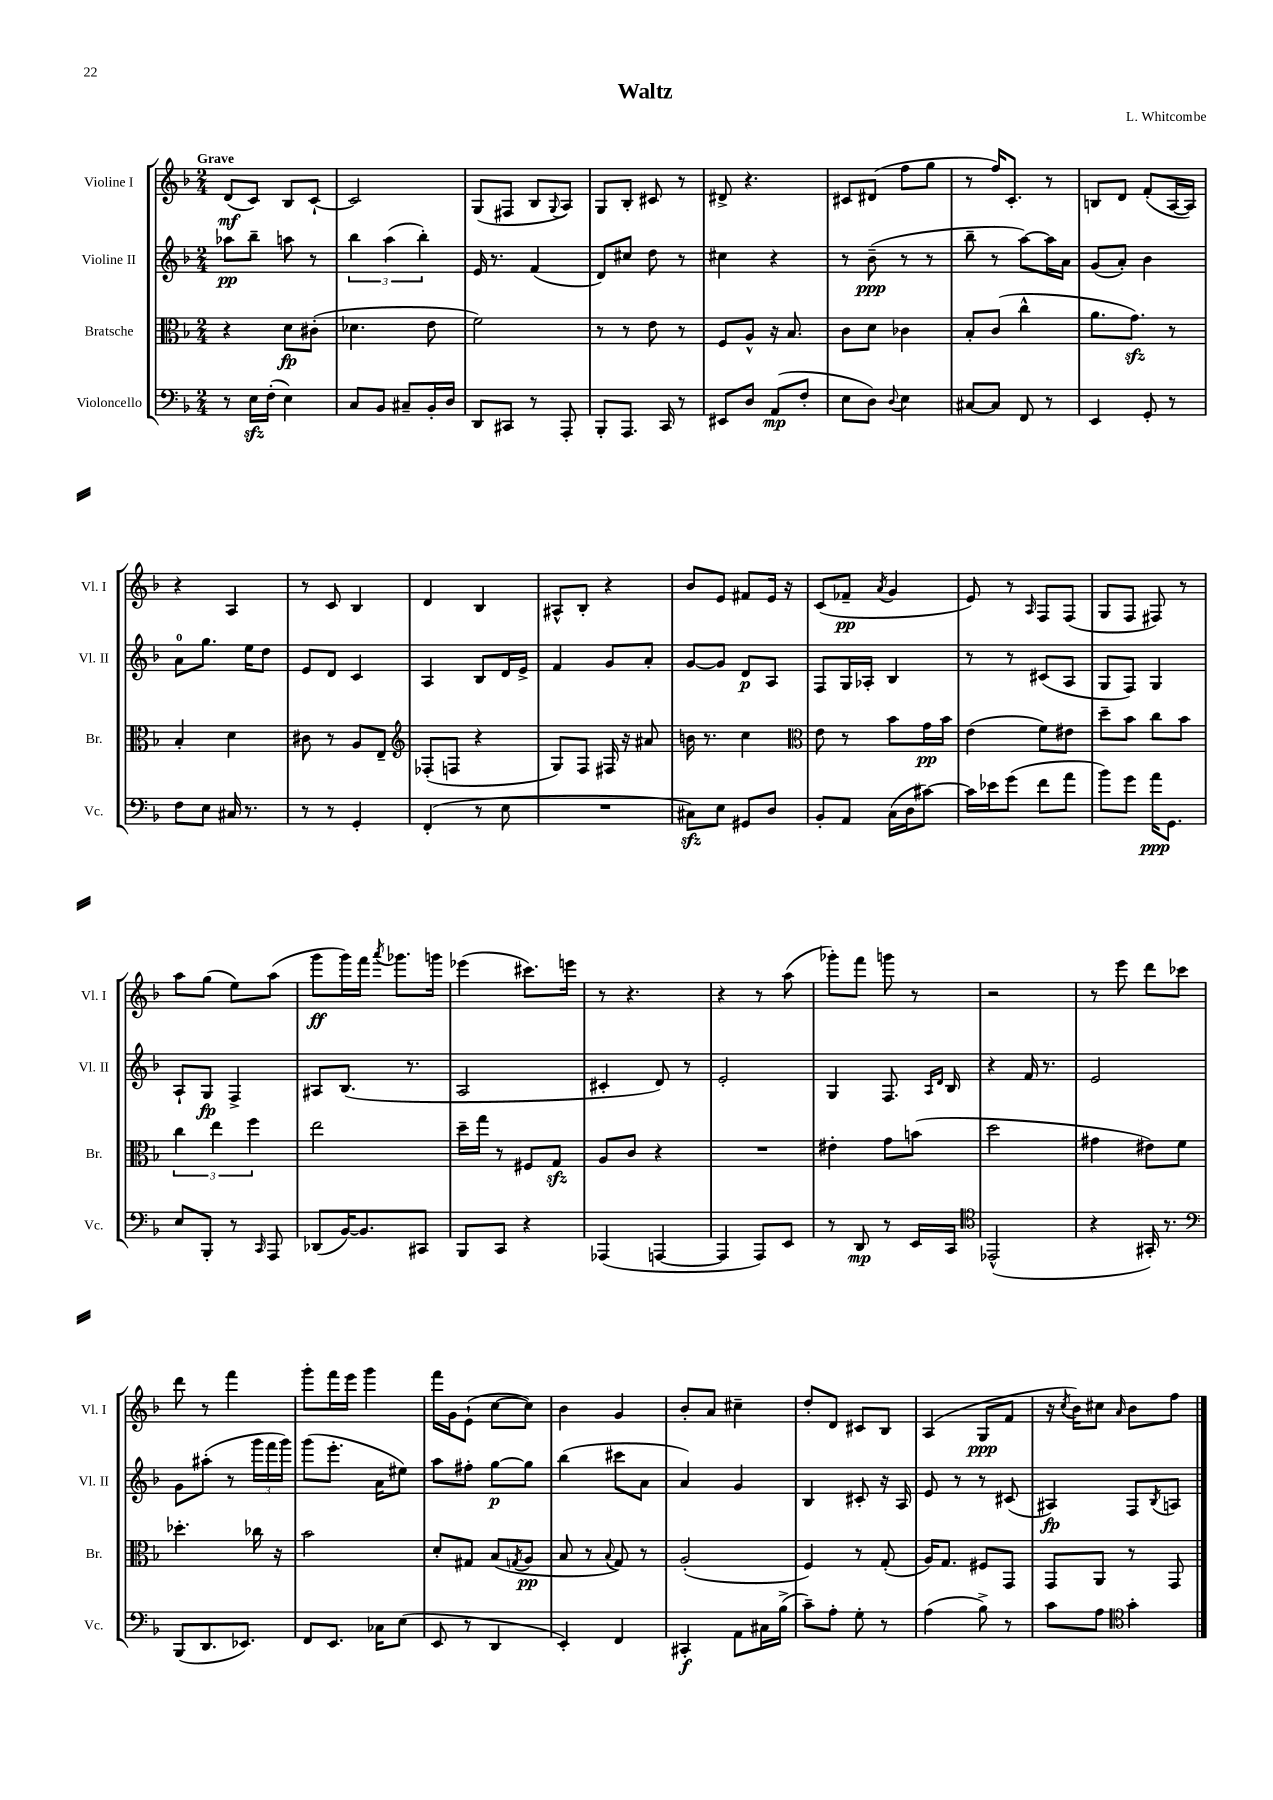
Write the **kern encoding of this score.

**kern	**kern	**kern	**kern
*staff4	*staff3	*staff2	*staff1
*clefF4	*clefC3	*clefG2	*clefG2
*k[b-]	*k[b-]	*k[b-]	*k[b-]
*M2/4	*M2/4	*M2/4	*M2/4
8r	4r	8aa-\L	(8d/L
16E\LL	.	8bb-~\J	8c/J)
(16F'\JJ	.	.	.
4E\)	8d\L	8aa\	8B-/L
.	(8c#'\J	8r	[8c`/J
=	=	=	=
8C/L	4.d-\	6bb-\	2c/]
8BB-/J	.	.	.
.	.	(6aa\	.
8C#~/L	.	.	.
.	.	6bb-'\)	.
16BB-'/L	8e\	.	.
16D/JJ	.	.	.
=	=	=	=
8DD/L	2f\)	16e/	(8G/L
.	.	8.r	.
8CC#/J	.	.	8F#/J
8r	.	(4f/	8B-/L
.	.	.	8qqG/
8AAA'/	.	.	8A/J)
=	=	=	=
8BBB-'/L	8r	8d/L)	8G/L
8.AAA/J	8r	8cc#/J	8B-'/J
.	8e\	8dd\	8c#/
16CC/	.	.	.
8r	8r	8r	8r
=	=	=	=
8EE#/L	8F/L	4cc#\	8d#^/
8D/J	8A^^/J	.	4.r
(8AA/L	16r	4r	.
.	8.B-/	.	.
8F'/J	.	.	.
=	=	=	=
8E\L	8c\L	8r	8c#/L
8D\J)	8d\J	(8b-~\	(8d#/J
8qqD/	.	.	.
4E\	4c-\	8r	8ff\L
.	.	8r	8gg\J
=	=	=	=
[8C#/L	8B-'/L	8bb-~\	8r
8C#/]J	(8c/J	8r	16ff/LK)
.	.	.	8.c'/J
8FF/	4cc^^\	[8aa\L)	.
8r	.	16aa\]L	8r
.	.	16a\JJ	.
=	=	=	=
4EE/	8.a\L	(8g/L	8B/L
.	.	8a'/J)	8d/J
.	8.g\J)	.	.
8GG'/	.	4b-\	(8f'/L
8r	8r	.	[16A/L
.	.	.	16A/]JJ)
=	=	=	=
8F\L	4B-'/	8a\L	4r
8E\J	.	8.gg\J	.
16C#/	4d\	.	4A/
8.r	.	16ee\LK	.
.	.	8dd\J	.
=	=	=	=
8r	8c#\	8e/L	8r
8r	8r	8d/J	8c/
4GG'/	8A/L	4c/	4B-/
.	8E~/J	.	.
=	=	=	=
*	*clefG2	*	*
(4FF'/	(8F-'/L	4A/	4d/
.	8F/J	.	.
8r	4r	8B-/L	4B-/
8E\	.	16d/L	.
.	.	16e^/JJ	.
=	=	=	=
2r	8G/L)	4f/	8A#^^/L
.	8F/J	.	8B-'/J
.	16F#/	8g/L	4r
.	16r	.	.
.	8a#/	8a'/J	.
=	=	=	=
8C#\L)	16b\	[8g/L	8b-/L
.	8.r	.	.
8E\J	.	8g/]J	8e/J
8GG#/L	4cc\	8d/L	8f#/L
8D/J	.	8A/J	16e/Jk
.	.	.	16r
=	=	=	=
*	*clefC3	*	*
8BB-'/L	8e\	8F/L	(8c/L
8AA/J	8r	16G/L	8f-~/J
.	.	16A-'/JJ	.
.	.	.	8qa/
(16C\LL	8b-\L	4B-/	4g/
16D\J	.	.	.
[8c#\J)	16g\L	.	.
.	16b-\JJ	.	.
=	=	=	=
16c#\]LL	(4e\	8r	8e/)
16e-\J	.	.	.
(8g\J	.	8r	8r
.	.	.	16qqA/
8f\L	8f\L)	(8c#/L	8F/L
8a\J	8e#\J	8A/J	(8F/J
=	=	=	=
8b-\L)	8dd~\L	8G/L	8G/L
8g\J	8b-\J	8F/J)	8F/J
16a\LK	8cc\L	4G/	8F#/)
8.GG\J	.	.	.
.	8b-\J	.	8r
=	=	=	=
8E/L	6cc\	8A`/L	8aa\L
8BBB-'/J	.	8G/J	(8gg\J
.	6ee\	.	.
8r	.	4F^/	8ee\L)
.	6ff\	.	.
16qqCC/	.	.	.
8AAA/	.	.	(8aa\J
=	=	=	=
(8DD-/L	2ee\	8A#/L	8ggg\L
[16BB-/K)	.	(8.B-/J	16ggg\L)
8.BB-/]	.	.	16fff\JJ
.	.	.	8qaaa/
.	.	.	8.ggg-\L
.	.	8.r	.
8CC#/J	.	.	.
.	.	.	16ggg\Jk
=	=	=	=
8BBB-/L	16dd~\LL	2A/	(4eee-\
.	16gg\JJ	.	.
8CC/J	8r	.	.
4r	8F#/L	.	8.ccc#\L)
.	8G/J	.	.
.	.	.	16eee\Jk
=	=	=	=
(4AAA-/	8A/L	4c#'/	8r
.	8c/J	.	4.r
[4AAA/	4r	8d/)	.
.	.	8r	.
=	=	=	=
4AAA/]	2r	2e'/	4r
8AAA/L)	.	.	8r
8EE/J	.	.	(8aa\
=	=	=	=
8r	4e#'\	4G/	8ggg-'\L)
8DD/	.	.	8fff\J
8r	8g\L	8.F/	8ggg\
16EE/LL	(8b\J	.	8r
.	.	16qqA/LL	.
.	.	16qqd/JJ	.
16CC/JJ	.	16B-/	.
=	=	=	=
*clefC4	*	*	*
(2EE-^^/	2dd\	4r	2r
.	.	16f/	.
.	.	8.r	.
=	=	=	=
4r	4g#\	2e/	8r
.	.	.	8eee\
16GG#'/)	8e#\L)	.	8ddd\L
8.r	.	.	.
.	8f\J	.	8ccc-\J
=	=	=	=
*clefF4	*	*	*
(8BBB-/L	4.dd-'\	8g\L	8ddd\
8.DD/	.	(8aa#'\J	8r
.	.	8r	4fff\
8.EE-/J)	.	.	.
.	16cc-\	24ggg\LL	.
.	.	24fff\	.
.	16r	.	.
.	.	24ggg\JJ)	.
=	=	=	=
8FF/L	2b-\	(8ggg\L	8ggg'\L
8.EE/J	.	8.eee'\J	16fff\L
.	.	.	16eee\JJ
.	.	.	4ggg\
16C-\LK	.	16a\LK	.
(8E\J	.	8ee#\J)	.
=	=	=	=
8EE/	8d'/L	8aa\L	16fff\LL
.	.	.	16g\J
8r	8G#/J	8ff#'\J	(8e`\J
4DD/	(8B-/L	[8gg\L	[8cc\L
.	8qG/	.	.
.	8A/J	8gg\]J	8cc\]J)
=	=	=	=
4EE'/)	8B-/	(4bb-\	4b-\
.	8r	.	.
.	8qqB-/	.	.
4FF/	8G/)	8ccc#\L	4g/
.	8r	8a\J	.
=	=	=	=
4CC#'/	(2A'/	4a/)	8b-'/L
.	.	.	8a/J
8AA\L	.	4g/	4cc#~\
16C#\L	.	.	.
(16B-^\JJ	.	.	.
=	=	=	=
8c~\L)	4F/)	4B-/	8dd'/L
8A'\J	.	.	8d/J
8G'\	8r	8c#'/	8c#/L
8r	(8G'/	16r	8B-/J
.	.	16A/	.
=	=	=	=
(4A\	16A/LK)	8e/	(4A/
.	8.G/J	.	.
.	.	8r	.
8B-^\)	8F#/L	8r	8G/L
8r	8GG/J	(8c#/	8f/J
=	=	=	=
8c\L	8GG/L	4A#/)	16r
.	.	.	8qcc/
.	.	.	16b-\LK)
8A\J	8AA/J	.	8cc#\J
*clefC4	*	*	*
.	.	.	16qqa/
4g'\	8r	8F/L	8b-\L
.	.	8qB-/	.
.	8GG/	8A/J	8ff\J
==	==	==	==
*-	*-	*-	*-
